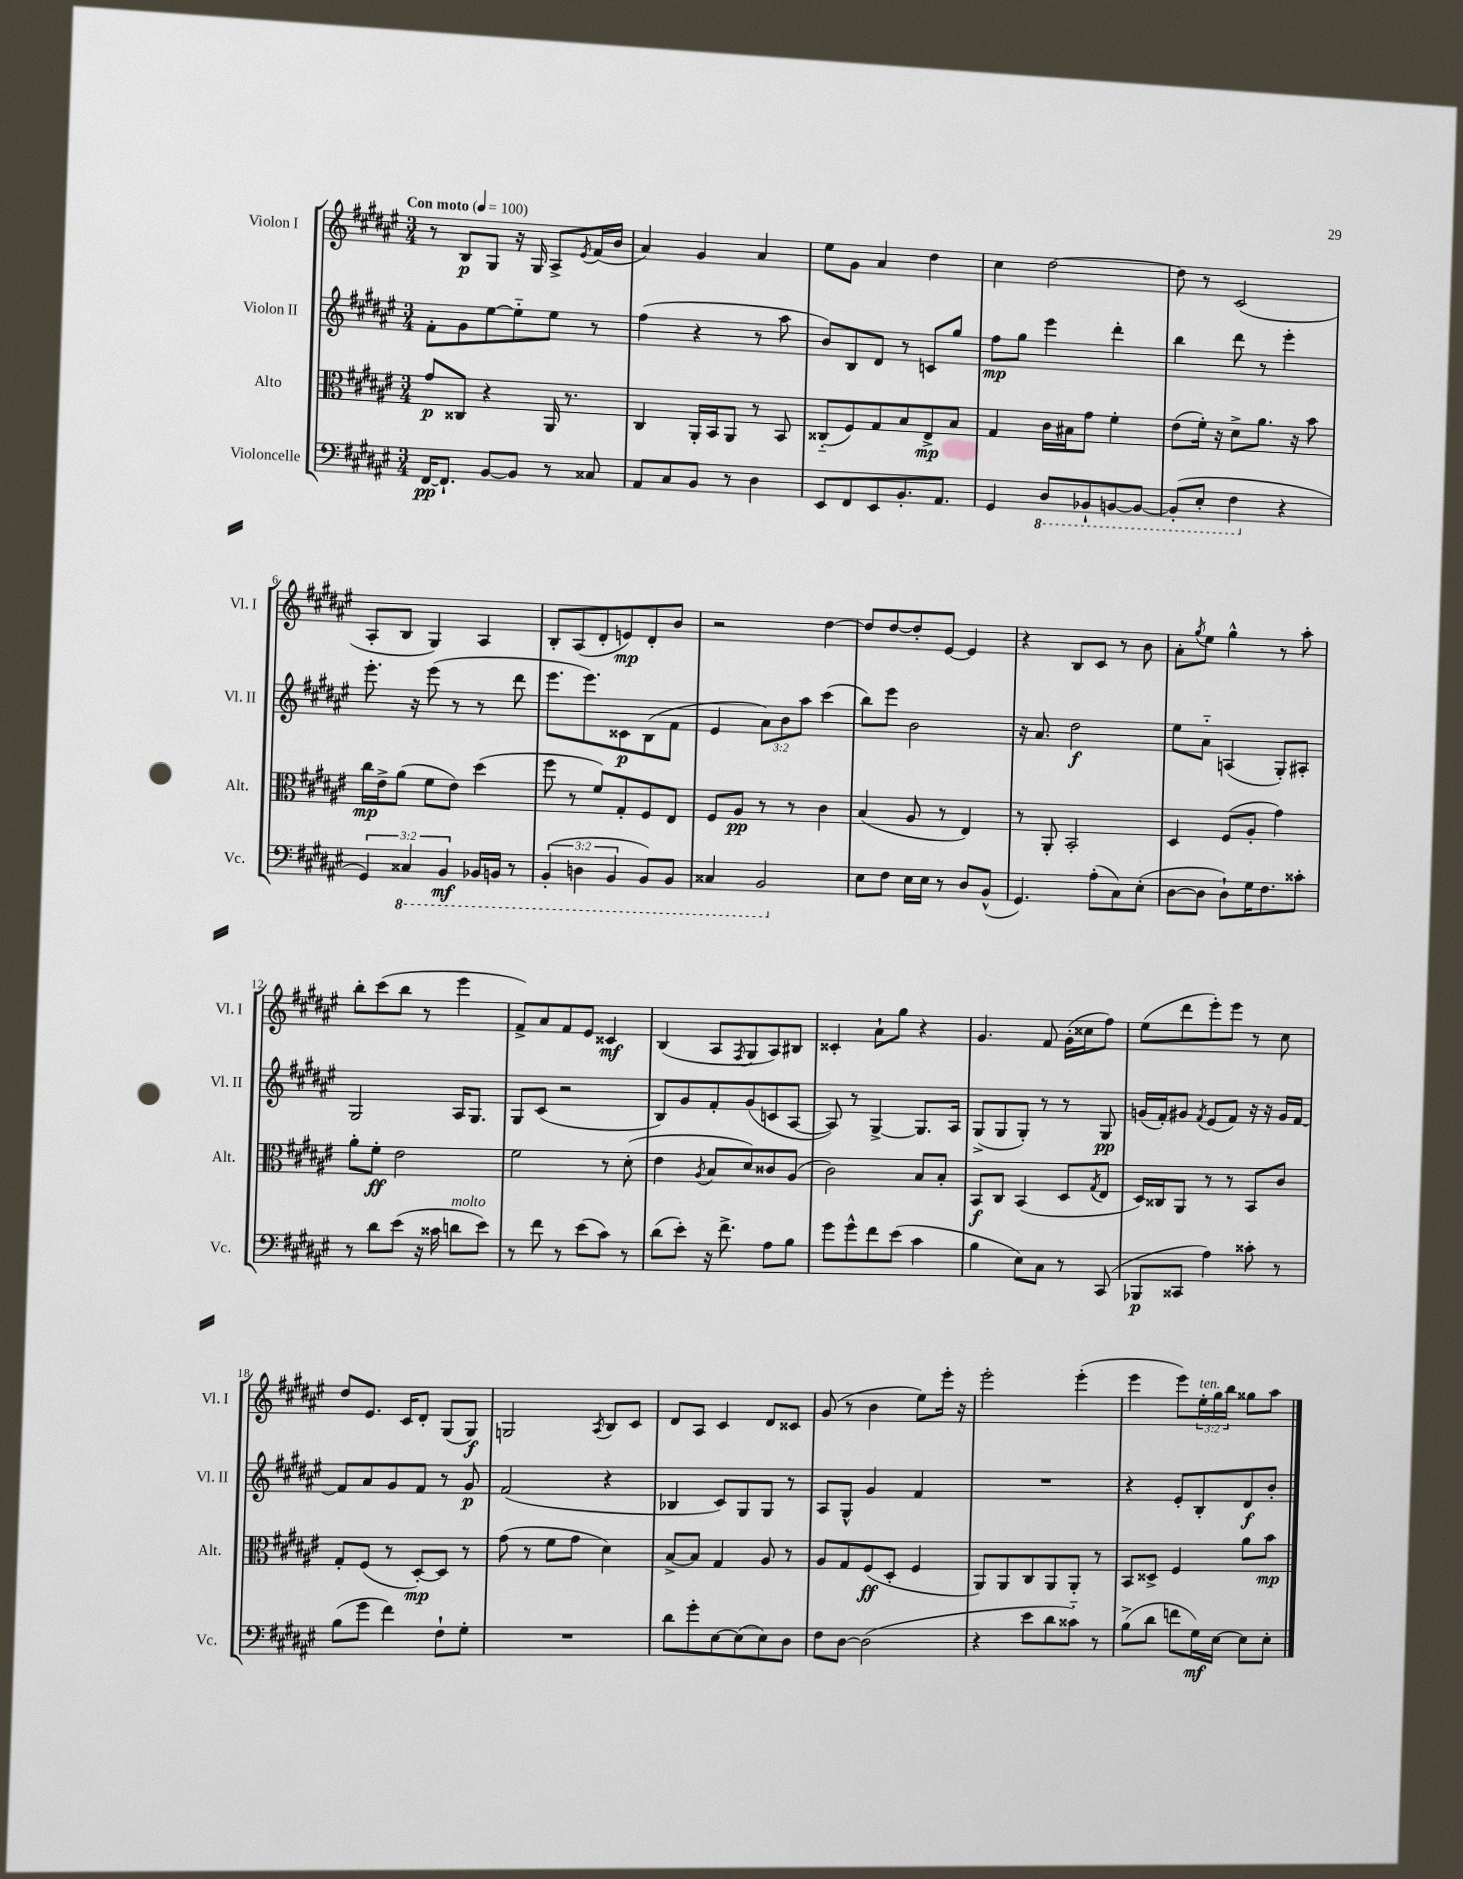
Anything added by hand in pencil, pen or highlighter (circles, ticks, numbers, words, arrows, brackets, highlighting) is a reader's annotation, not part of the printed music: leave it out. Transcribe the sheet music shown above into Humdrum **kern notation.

**kern	**dynam	**kern	**dynam	**kern	**dynam	**kern	**dynam
*part4	*part4	*part3	*part3	*part2	*part2	*part1	*part1
*staff4	*staff4	*staff3	*staff3	*staff2	*staff2	*staff1	*staff1
*I"Violoncelle	*	*I"Alto	*	*I"Violon II	*	*I"Violon I	*
*I'Vc.	*	*I'Alt.	*	*I'Vl. II	*	*I'Vl. I	*
*clefF4	*	*clefC3	*	*clefG2	*	*clefG2	*
*k[f#c#g#d#a#e#]	*	*k[f#c#g#d#a#e#]	*	*k[f#c#g#d#a#e#]	*	*k[f#c#g#d#a#e#]	*
*M3/4	*	*M3/4	*	*M3/4	*	*M3/4	*
*MM100	*	*MM100	*	*MM100	*	*MM100	*
=1	=1	=1	=1	=1	=1	=1	=1
!	!	!	!	!	!	!LO:TX:a:B:t=Con moto	!
[16FF#/KL	pp	8g#/L	p	8f#'\L	.	8r	.
8.FF#`/J]	.	.	.	.	.	.	.
.	.	8C##X/J	.	8g#\	.	8B/L	p
[8BB/L	.	4r	.	[8ee#\	.	8G#/J	.
8BB/J]	.	.	.	8ee#\]	.	16r	.
.	.	.	.	.	.	16G#/	.
8r	.	16AA#/	.	8ee#\J	.	8A#^/L	.
.	.	8.r	.	.	.	.	.
.	.	.	.	.	.	8qe#/	.
8C##X/	.	.	.	8r	.	(16f#/L	.
.	.	.	.	.	.	16b/JJ	.
=2	=2	=2	=2	=2	=2	=2	=2
8AA#/L	.	4C#/	.	(4ff#\	.	4a#/)	.
8C#/	.	.	.	.	.	.	.
8BB/J	.	16AA#'/LL	.	4r	.	4g#/	.
.	.	16BB/J	.	.	.	.	.
8r	.	8AA#/J	.	.	.	.	.
4D#\	.	8r	.	8r	.	4a#/	.
.	.	8BB/	.	8aa#\	.	.	.
=3	=3	=3	=3	=3	=3	=3	=3
8EE#/L	.	(8C##X/L	.	8b/L)	.	8ee#\L	.
8FF#/	.	8F#/)	.	8B/	.	8g#\J	.
8EE#/	.	8G#/	.	8d#/J	.	4a#/	.
8.BB'/	.	8B/	.	8r	.	.	.
.	.	8E#^/	mp	8cn/L	.	4dd#\	.
8.AA#/J	.	.	.	.	.	.	.
.	.	8B/J	.	8gg#/J	.	.	.
=4	=4	=4	=4	=4	=4	=4	=4
4GG#/	.	4G#/	.	8ff#\L	mp	4cc#\	.
.	.	.	.	8gg#\J	.	.	.
*8ba	*	*	*	*	*	*	*
8DD#/L	.	16c#\LL	.	4eee#\	.	[2dd#\	.
.	.	16B#X\J	.	.	.	.	.
8BBB-X`/	.	8g#\J	.	.	.	.	.
[8BBBn/	.	4f#'\	.	4ddd#'\	.	.	.
8BBB/J_	.	.	.	.	.	.	.
=5	=5	=5	=5	=5	=5	=5	=5
(8BBB'/L]	.	(8e#\L	.	4bb\	.	8dd#\]	.
8EE#'/J	.	16f#'\Jk)	.	.	.	8r	.
.	.	16r	.	.	.	.	.
4FF#\	.	8d#^\L	.	8ddd#\	.	(2c#/	.
.	.	8.a#\J	.	8r	.	.	.
*X8ba	*	*	*	*	*	*	*
4r	.	.	.	4eee#'\	.	.	.
.	.	16r	.	.	.	.	.
.	.	8b\	.	.	.	.	.
!!LO:LB:g=z
=6	=6	=6	=6	=6	=6	=6	=6
6GG#/)	.	16cc#\LL	mp	8.eee#'\	.	8A#'/L	.
.	.	16e#^\J	.	.	.	.	.
.	.	(8a#\J	.	.	.	8B/J	.
*8ba	*	*	*	*	*	*	*
6CC##X/	.	.	.	.	.	.	.
.	.	.	.	16r	.	.	.
.	.	8f#\L	.	(8eee#\	.	4G#/)	.
6BBB/	mf	.	.	.	.	.	.
.	.	8e#\J)	.	8r	.	.	.
16BBB-X/LL	.	(4dd#\	.	8r	.	4A#/	.
16BBBn/JJ	.	.	.	.	.	.	.
8r	.	.	.	8ddd#\	.	.	.
=7	=7	=7	=7	=7	=7	=7	=7
(6BBB'/	.	8ff#\	.	8.eee#\L	.	8B'/L	.
.	.	8r	.	.	.	(8A#/	.
6DDn\	.	.	.	.	.	.	.
.	.	.	.	8.eee#\)	.	.	.
.	.	8f#/L)	.	.	.	8d#'/	.
6BBB/	.	.	.	.	.	.	.
.	.	8G#'/	.	8c##X\	p	8en/)	mp
8BBB/L)	.	8F#/	.	(8B\	.	8d#'/	.
8BBB/J	.	8E#/J	.	8f#\J	.	8b/J	.
=8	=8	=8	=8	=8	=8	=8	=8
4CC##X/	.	8F#/L	.	4e#/	.	2r	.
.	.	8A#/J	pp	.	.	.	.
2BBB/	.	8r	.	12a#\L)	.	.	.
.	.	.	.	12b\	.	.	.
.	.	8r	.	.	.	.	.
.	.	.	.	12aa#\J	.	.	.
.	.	4c#\	.	(4ccc#\	.	[4dd#\	.
=9	=9	=9	=9	=9	=9	=9	=9
*X8ba	*	*	*	*	*	*	*
8E#\L	.	(4B/	.	8bb\L)	.	8dd#/L]	.
8F#\J	.	.	.	8eee#\J	.	[8dd#/	.
16E#\LL	.	8A#/	.	2b\	.	8dd#'/]	.
16E#\JJ	.	.	.	.	.	.	.
8r	.	8r	.	.	.	[8e#/J	.
8D#/L	.	4E#/)	.	.	.	4e#/]	.
(8BB^^/J	.	.	.	.	.	.	.
=10	=10	=10	=10	=10	=10	=10	=10
4.GG#/)	.	8r	.	16r	.	4r	.
.	.	.	.	8.a#/	.	.	.
.	.	8AA#'/	.	.	.	.	.
.	.	2BB'/	.	2dd#\	f	8B/L	.
(8A#'\L	.	.	.	.	.	8c#/J	.
8C#\)	.	.	.	.	.	8r	.
(8E#'\J	.	.	.	.	.	8b\	.
=11	=11	=11	=11	=11	=11	=11	=11
[8D#\L	.	4D#/	.	8ee#\L	.	8a#'\L	.
.	.	.	.	.	.	8qgg#/	.
8D#\J]	.	.	.	8a#\J	.	8ee#\J	.
8D#`\L)	.	(8F#/L	.	(4An/	.	4gg#^^\	.
16G#\K	.	8A#'/J	.	.	.	.	.
8.F#\	.	.	.	.	.	.	.
.	.	4g#\)	.	8G#'/L)	.	8r	.
8c##X'\J	.	.	.	8A#X'/J	.	8aa#'\	.
!!LO:LB:g=z
=12	=12	=12	=12	=12	=12	=12	=12
8r	.	8a#'\L	.	2G#/	.	8bb'\L	.
8d#\L	.	8f#'\J	ff	.	.	(8ccc#\	.
(8e#\J	.	2e#\	.	.	.	8bb\J	.
16r	.	.	.	.	.	8r	.
16c##X\	.	.	.	.	.	.	.
!LO:TX:a:i:t=molto	!	!	!	!	!	!	!
8dn\L	.	.	.	16A#/KL	.	4eee#\	.
.	.	.	.	8.G#/J	.	.	.
8e#\J)	.	.	.	.	.	.	.
=13	=13	=13	=13	=13	=13	=13	=13
8r	.	2f#\	.	8G#/L	.	8f#^/L)	.
8f#\	.	.	.	(8c#/J	.	8a#/	.
8r	.	.	.	2r	.	8f#/	.
(8e#\L	.	.	.	.	.	8e#/J	.
8c#\J)	.	8r	.	.	.	4c##X/	mf
8r	.	(8d#'\	.	.	.	.	.
=14	=14	=14	=14	=14	=14	=14	=14
(8d#\L	.	4e#\	.	8B/L)	.	(4B/	.
8e#'\J)	.	.	.	8g#/	.	.	.
.	.	8qA#/	.	.	.	.	.
16r	.	8B/L	.	8f#'/	.	8A#/L	.
8.f#^\	.	.	.	.	.	.	.
.	.	.	.	.	.	8qF#/	.
.	.	8d#/)	.	(8g#/	.	8G#/	.
8A#\L	.	8c##X/	.	8cn/	.	8A#/)	.
8B\J	.	(8A#/J	.	[8A#/J	.	8B#X/J	.
=15	=15	=15	=15	=15	=15	=15	=15
8g#\L	.	2c#\)	.	8A#/])	.	4c##X'/	.
8g#^^\	.	.	.	8r	.	.	.
8f#\	.	.	.	[4G#^/	.	8a#`\L	.
(8e#\J	.	.	.	.	.	8gg#\J	.
4c#\	.	8B/L	.	8.G#/L]	.	4r	.
.	.	8B'/J	.	.	.	.	.
.	.	.	.	16A#/Jk	.	.	.
=16	=16	=16	=16	=16	=16	=16	=16
4B\	.	8BB/L	f	(8G#^/L	.	4.g#/	.
.	.	8C#/J	.	8G#/	.	.	.
8E#\L)	.	(4BB/	.	8G#'/J)	.	.	.
8C#\J	.	.	.	8r	.	8f#/	.
8r	.	8D#/L	.	8r	.	(16g#'\LL	.
.	.	.	.	.	.	16cc##X\J	.
.	.	8qG#/	.	.	.	.	.
(8CC#/	.	8E#/J	.	8G#/	pp	8ff#\J)	.
=17	=17	=17	=17	=17	=17	=17	=17
8BBB-X/L	p	16D#/LL)	.	(16gn/LL	.	(8ee#\L	.
.	.	16C##X/J	.	16f#'/J)	.	.	.
8CC##X/J	.	8AA#/J	.	8g#X/J	.	8ddd#\	.
.	.	.	.	8qf#/	.	.	.
4A#\)	.	8r	.	(8e#/L	.	8eee#'\)	.
.	.	8r	.	8f#/J)	.	8eee#\J	.
8c##X'\	.	8BB/L	.	16r	.	8r	.
.	.	.	.	16r	.	.	.
8r	.	8c#/J	.	16g#/LL	.	8cc#\	.
.	.	.	.	[16f#/JJ	.	.	.
!!LO:LB:g=z
=18	=18	=18	=18	=18	=18	=18	=18
(8B\L	.	8G#'/L	.	8f#/L]	.	8dd#/L	.
8g#\J	.	(8F#/J	.	8a#/	.	8.e#/J	.
4f#\)	.	8r	.	8g#/	.	.	.
.	.	.	.	.	.	16c#/KL	.
.	.	[8D#'/L)	mp	8f#/J	.	8d#'/J	.
8F#`\L	.	8D#/J]	.	8r	.	(8G#/L	.
8G#'\J	.	8r	.	8g#/	p	8G#/J)	f
=19	=19	=19	=19	=19	=19	=19	=19
2.r	.	(8g#\	.	(2f#/	.	2Gn/	.
.	.	8r	.	.	.	.	.
.	.	8f#\L	.	.	.	.	.
.	.	8g#\J	.	.	.	.	.
.	.	.	.	.	.	8qA#/	.
.	.	4d#\)	.	4r	.	8B/L	.
.	.	.	.	.	.	8c#/J	.
=20	=20	=20	=20	=20	=20	=20	=20
8d#\L	.	[8B^/L	.	4B-X/	.	8d#/L	.
8g#'\	.	8B/J]	.	.	.	8A#/J	.
[8E#\	.	4G#/	.	8c#/L)	.	4c#/	.
(8E#\]	.	.	.	8G#/	.	.	.
8E#\)	.	8A#/	.	8G#/J	.	8d#/L	.
8D#\J	.	8r	.	8r	.	8c##X/J	.
=21	=21	=21	=21	=21	=21	=21	=21
8F#\L	.	8A#/L	.	8A#/L	.	(8g#/	.
[8D#\J	.	8G#/	.	8G#^^/J	.	8r	.
(2D#\]	.	(8F#/	ff	4g#/	.	4b\	.
.	.	8D#'/J	.	.	.	.	.
.	.	4F#/	.	4f#/	.	8ee#\L)	.
.	.	.	.	.	.	16eee#'\Jk	.
.	.	.	.	.	.	16r	.
=22	=22	=22	=22	=22	=22	=22	=22
4r	.	8AA#/L)	.	2.r	.	2eee#'\	.
.	.	8AA#/	.	.	.	.	.
8e#\L	.	8C#/	.	.	.	.	.
8d#\	.	8AA#/	.	.	.	.	.
8c##X\J)	.	8AA#'/J	.	.	.	(4eee#'\	.
8r	.	8r	.	.	.	.	.
=23	=23	=23	=23	=23	=23	=23	=23
(8B^\L	.	8BB/L	.	4r	.	4eee#\	.
8d#\J	.	8D##X^/J	.	.	.	.	.
8fn\L	.	4F#/	.	8e#'/L	.	8eee#\L)	.
!	!	!	!	!	!	!LO:TX:a:i:t=ten.	!
16G#\L)	mf	.	.	8B'/	.	24ee#'\L	.
.	.	.	.	.	.	24gg#\	.
[16E#\JJ	.	.	.	.	.	.	.
.	.	.	.	.	.	24bb\JJ	.
8E#\L]	.	8a#\L	.	8d#/	f	8gg##X\L	.
8E#'\J	.	8b\J	mp	8b'/J	.	8aa#\J	.
==	==	==	==	==	==	==	==
*-	*-	*-	*-	*-	*-	*-	*-
